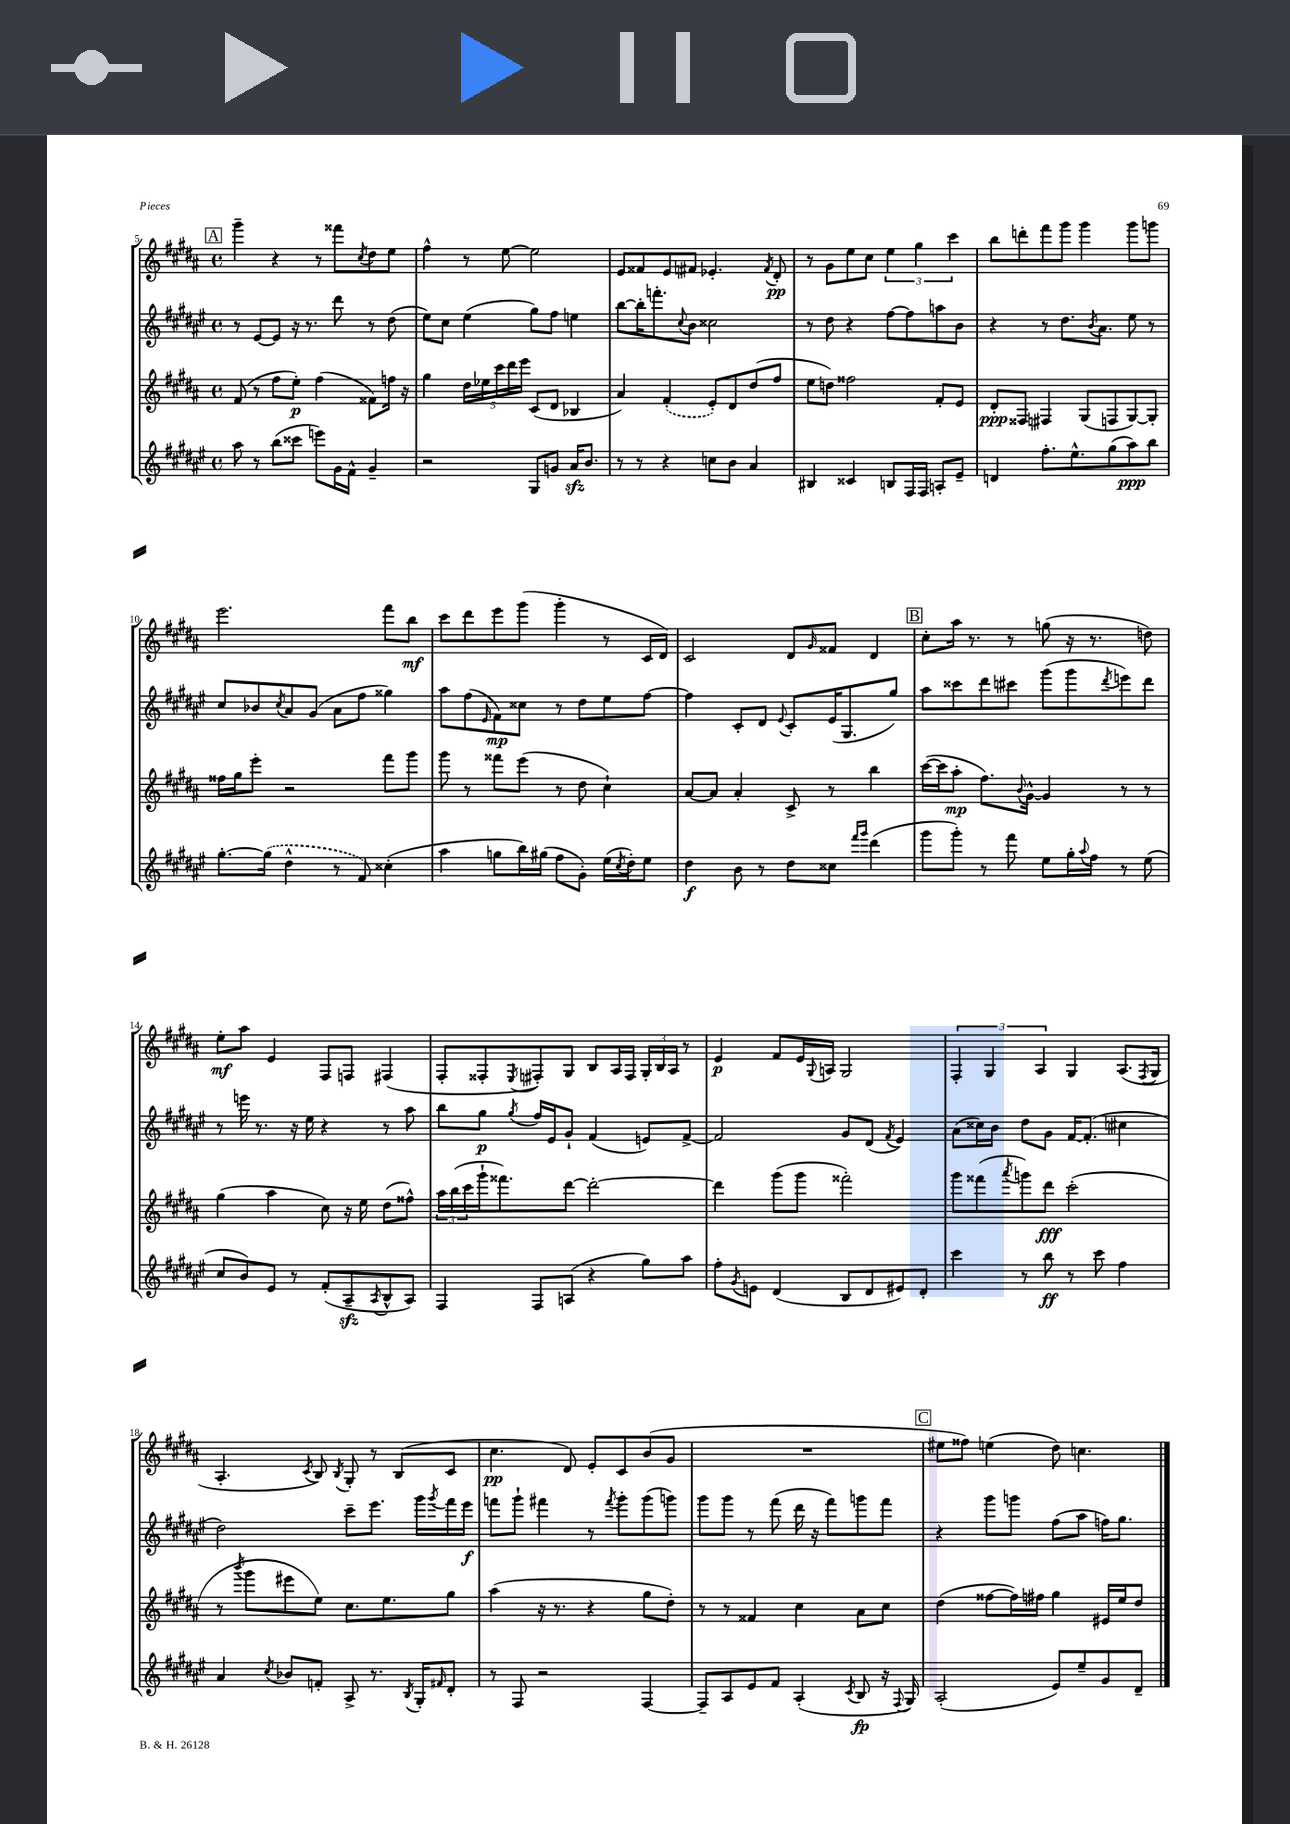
<<
\new StaffGroup <<
\new Staff = "s0" {
    \clef treble \key b \major \defaultTimeSignature \time 4/4
    \mark \markup { \box "A" } gis'''4-- r4 r8 fisis'''8 \acciaccatura { cis''8 } dis''8 e''8 |
    fis''4-^ r8 e''8~ e''2 |
    e'8 fisis'8 e'8 fis'8 ees'4.-. \acciaccatura { fis'8 } dis'8-.\pp |
    r8 gis'8 e''8 cis''8 \tuplet 3/2 { e''4 gis''4 cis'''4 } |
    b''8 d'''8-. fis'''8 gis'''8 gis'''4 gis'''8 g'''8 |
    e'''2. fis'''8 b''8\mf |
    cis'''8 dis'''8 e'''8 gis'''8( gis'''4-. r8 cis'16 dis'16) |
    cis'2 dis'8 \grace { gis'16 } fisis'8 dis'4 |
    \mark \markup { \box "B" } cis''8-. ais''16 r8. r8 g''8( r16 r8. d''8) |
    e''8-.\mf ais''8 e'4 fis8 f8 fis4( |
    fis8-. fisis8-. \acciaccatura { e8 } fis8-.) gis8 b8 ais16 fis16 \tuplet 3/2 { gis16-. b16 ais16 } r8 |
    e'4\p fis'8 e'16 \appoggiatura { gis8 } a16 gis2 |
    \tuplet 3/2 { fis4-. gis4 ais4 } gis4 ais8.( \acciaccatura { fis8 } gis16 |
    ais4.-. \acciaccatura { cis'8 } b8) \acciaccatura { b8 } gis8-. r8 b8( cis'8 |
    cis''4.\pp dis'8) e'8-. cis'8 b'8( gis'8 |
    R1 |
    \mark \markup { \box "C" } eis''8 fisis''8) e''4( dis''8) c''4. \bar "|." |
}
\new Staff = "s1" {
    \clef treble \key fis \major \defaultTimeSignature \time 4/4
    \mark \markup { \box "A" } r8 eis'8~ eis'8 r16 r8. dis'''8 r8 dis''8( |
    eis''8) cis''8 eis''4( gis''8) fis''8 e''4 |
    b''8~ b''16-. f'''8.-. \appoggiatura { cis''8 } b'8 cisis''2 |
    r8 dis''8 r4 fis''8~ fis''8 a''8 b'8 |
    r4 r8 dis''8. \acciaccatura { b'8 } ais'8. eis''8 r8 |
    cis''8 bes'8 \acciaccatura { cis''8 } ais'8 gis'8( ais'8 fis''8 gisis''4) |
    ais''8 fis''8( \grace { eis'16 } fis'8\mp) cisis''8 r8 dis''8 eis''8 fis''8~ |
    fis''4 cis'8-. dis'8 \appoggiatura { eis'8 } cis'8-. eis'16( gis8. gis''8) |
    \mark \markup { \box "B" } ais''8 cisis'''8 dis'''8 cis'''8 gis'''8( gis'''8 \acciaccatura { dis'''8 } e'''8) dis'''8 |
    r8 e'''16 r8. r16 eis''16 r4 r8 ais''8 |
    b''8 gis''8\p \acciaccatura { gis''8 } fis''16 eis'16 gis'8-! fis'4( e'8) fis'8~-> |
    fis'2 gis'8 dis'8( \acciaccatura { fis'8 } eis'4) |
    ais'8( cisis''16) b'16 dis''8 gis'8 fis'16~ fis'8.-.( cis''4 |
    dis''2) cis'''8-- eis'''8. gis'''16 \acciaccatura { gis'''8 } fis'''16 eis'''16\f |
    f'''8 gis'''8-! fis'''4 r8 \acciaccatura { fis'''8 } gis'''8-. gis'''8( g'''8) |
    gis'''8 gis'''8 r8 fis'''8( dis'''16 r16 fis'''8) g'''8 fis'''8 |
    \mark \markup { \box "C" } r4 gis'''8 g'''8 fis''8( ais''8 f''16) gis''8. \bar "|." |
}
\new Staff = "s2" {
    \clef treble \key b \major \defaultTimeSignature \time 4/4
    \mark \markup { \box "A" } fis'8( r8 fis''8 e''8-.\p) fis''4( fisis'8) f''16 r16 |
    gis''4 \tuplet 5/4 { dis''16 ees''16 cis'''16 dis'''16 e'''16 } cis'8( dis'8 bes4 |
    ais'4) \once \slurDashed fis'4-.( e'8-.) dis'8 dis''8( fis''8 |
    e''8 d''8) fisis''2 fis'8-. e'8 |
    dis'8-.\ppp fisis8 fis4 gis8( f8 gis8~) gis8-. |
    fisis''16 gis''16 e'''8-. r2 fis'''8 gis'''8 |
    gis'''8 r8 fisis'''8 e'''8( r8 dis''8 cis''4-!) |
    ais'8~ ais'8 ais'4-. cis'8-> r8 b''4 |
    \mark \markup { \box "B" } cis'''16~( cis'''16 ais''8-.\mp fis''8.) \appoggiatura { b'8 } gis'16~-^ gis'4 r8 r8 |
    gis''4( ais''4 cis''8) r16 e''16 dis''8( fisis''8-^) |
    \tuplet 3/2 { ais''16 b''16( cis'''16 } gis'''16-! fisis'''8.) dis'''8~ dis'''2~-. |
    dis'''4 gis'''8( gis'''8 fisis'''2-.) |
    gis'''8 fisis'''8( \acciaccatura { ais'''8 } g'''8) dis'''8\fff cis'''2-.( |
    r8 \acciaccatura { b'''8 } gis'''8 eis'''8 e''8) cis''8. e''8. gis''8 |
    ais''4( r16 r8. r4 gis''8 dis''8-.) |
    r8 r8 fisis'4 cis''4 ais'8 cis''8 |
    \mark \markup { \box "C" } dis''4( fisis''8~ fisis''16) fis''16 gis''4 eis'16 e''16 dis''8 \bar "|." |
}
\new Staff = "s3" {
    \clef treble \key fis \major \defaultTimeSignature \time 4/4
    \mark \markup { \box "A" } ais''8 r8 b''8( cisis'''8 e'''8) gis'16 fis'16-^ gis'4-- |
    r2 gis8 g'8 ais'16\sfz b'8. |
    r8 r8 r4 c''8 b'8 ais'4 |
    bis4 cisis'4 b8 fis16 fis16 a8-. eis'8-- |
    d'4 fis''8.-. eis''8.-^ gis''8( ais''8\ppp) b''8 |
    gis''8.~-. \once \slurDashed gis''16( dis''4-^ r8 fis'8) cisis''4-.( |
    ais''4 g''8 b''16) gis''16( fis''8 gis'8-.) eis''16( \acciaccatura { cis''8 } dis''16-.) eis''8 |
    dis''4\f b'8 r8 dis''8 cisis''8 \grace { fis'''16 gis'''16 } dis'''4( |
    \mark \markup { \box "B" } gis'''8 gis'''8-.) r8 fis'''8 eis''8 gis''16-. \appoggiatura { ais''8 } fis''16 r8 eis''8( |
    cis''8 b'8) eis'8 r8 fis'8-.( ais8--\sfz \acciaccatura { ais8 } b8-^ ais8) |
    fis4 fis8 a8( r4 gis''8) ais''8 |
    fis''8-. \acciaccatura { gis'8 } e'8 dis'4( b8 dis'8 eis'8) dis'8-. |
    cis'''4 r8 b''8\ff r8 cis'''8 fis''4 |
    ais'4 \acciaccatura { cis''8 } bes'8 f'8-. ais8-> r8. \acciaccatura { b8 } gis16-. \grace { fis'16 } dis'8-. |
    r8 fis8 r2 fis4~ |
    fis8-- ais8 eis'8 fis'8 ais4-.( \acciaccatura { cis'8 } b8\fp r16 \appoggiatura { fis8 } gis16) |
    \mark \markup { \box "C" } ais2-.( eis'8) eis''8-- gis'8 dis'8-- \bar "|." |
}
>>
>>
